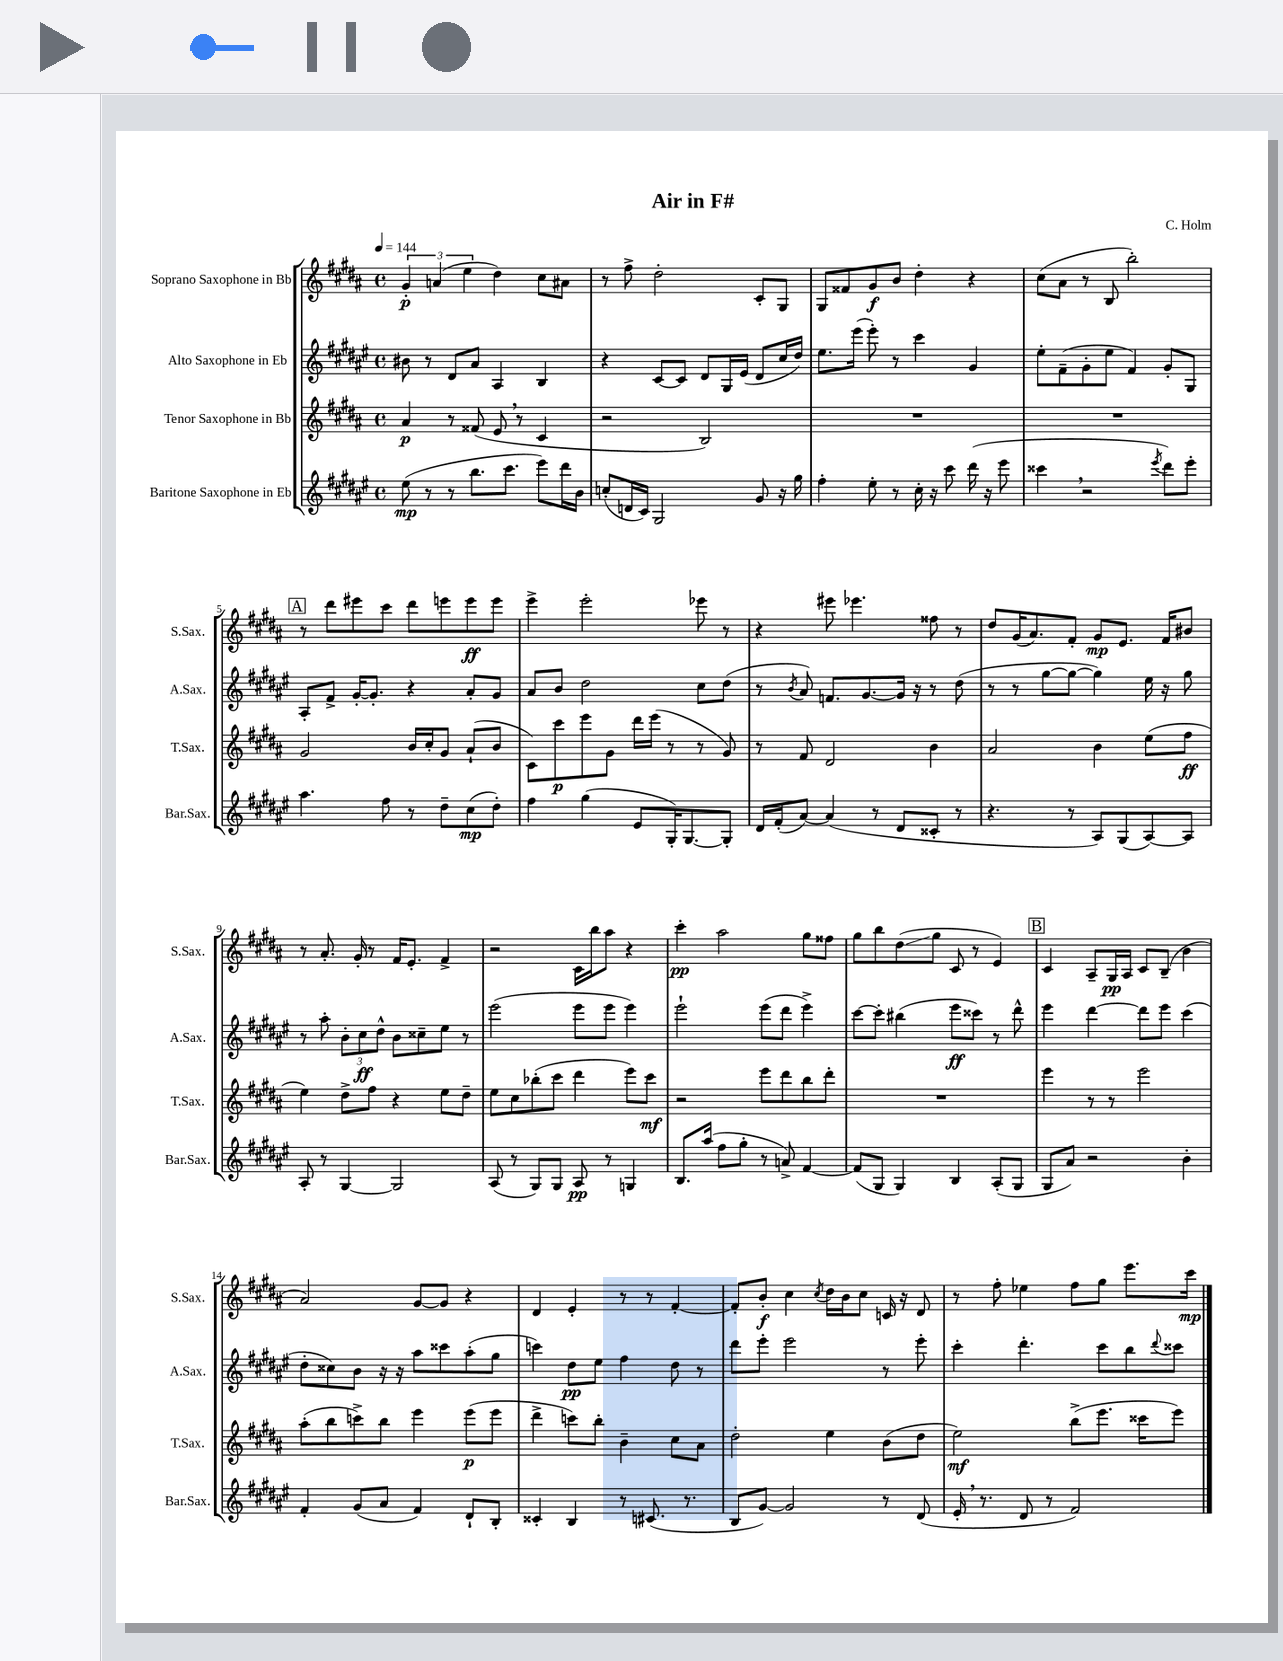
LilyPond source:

\header { title = "Air in F#" composer = "C. Holm" }
<<
\new StaffGroup <<
\new Staff = "s0" \with { instrumentName = "Soprano Saxophone in Bb" shortInstrumentName = "S.Sax." } {
    \clef treble \key b \major \defaultTimeSignature \time 4/4 \tempo 4 = 144
    \tuplet 3/2 { gis'4-.\p a'4( e''4 } dis''4) cis''8 ais'8 |
    r8 fis''8-> dis''2-. cis'8-. gis8 |
    gis8 fisis'8 gis'8\f b'8 dis''4-. r4 |
    cis''8( ais'8 r8 b8 b''2-.) |
    \mark \markup { \box "A" } r8 dis'''8 eis'''8 cis'''8 dis'''8 e'''8 e'''8\ff e'''8 |
    e'''4-> e'''2-. ees'''8 r8 |
    r4 eis'''8 ees'''4. fisis''8 r8 |
    dis''8 gis'16( ais'8.) fis'8-. gis'8\mp e'8. fis'16 bis'8 |
    r8 ais'8.-. gis'16-. r8 fis'16 e'8.-. fis'4-> |
    r2 cis'16 b''16 ais''8 r4 |
    cis'''4-.\pp ais''2 gis''8 fisis''8 |
    gis''8 b''8 dis''8\glissando( gis''8 cis'8 r8 e'4) |
    \mark \markup { \box "B" } cis'4 ais8-- gis16\pp ais16 cis'8 b8--( b'4 |
    ais'2) gis'8~ gis'8 r4 |
    dis'4 e'4-. r8 r8 fis'4~-. |
    fis'8-. b'8-.\f cis''4 \acciaccatura { cis''8 } dis''16 b'16 cis''8 c'16 r16 dis'8 |
    r8 fis''8-. ees''4 fis''8 gis''8 e'''8. cis'''16\mp \bar "|." |
}
\new Staff = "s1" \with { instrumentName = "Alto Saxophone in Eb" shortInstrumentName = "A.Sax." } {
    \clef treble \key fis \major \defaultTimeSignature \time 4/4
    bis'8 r8 dis'8 ais'8 ais4 b4 |
    r4 cis'8~ cis'8 dis'8 gis16 eis'16( dis'8 cis''16 dis''16) |
    eis''8. eis'''16( eis'''8-.) r8 cis'''4 gis'4 |
    eis''8-. fis'8--( gis'8-. eis''8 fis'4) gis'8-. gis8 |
    \mark \markup { \box "A" } ais8-. fis'8-> gis'16~-. gis'8.-. r4 ais'8-. gis'8 |
    ais'8 b'8 dis''2 cis''8 dis''8( |
    r8 \acciaccatura { b'8 } ais'8) f'8. gis'8.~ gis'16 r16 r8 dis''8( |
    r8 r8 gis''8~ gis''8~ gis''4) eis''16 r16 gis''8 |
    r8 ais''8-. \tuplet 3/2 { b'8-. cis''8\ff dis''8-^ } b'8 cisis''8-- eis''8 r8 |
    eis'''2( eis'''8 eis'''8 eis'''4) |
    eis'''2-! eis'''8( dis'''8 eis'''4->) |
    cis'''8~ cis'''8-. bis''4( eis'''8\ff cisis'''8) r8 dis'''8-^ |
    \mark \markup { \box "B" } eis'''4 dis'''4~ dis'''8 eis'''8 cis'''4( |
    dis''8-. cisis''8) b'8 r16 r16 ais''8 cisis'''8 ais''8-.( gis''8 |
    c'''4) dis''8\pp eis''8 fis''4 dis''8 r8 |
    dis'''8 eis'''8-. eis'''2 r8 eis'''8-. |
    cis'''4-. dis'''4.-. cis'''8 b''8 \appoggiatura { dis'''8 } cisis'''8 \bar "|." |
}
\new Staff = "s2" \with { instrumentName = "Tenor Saxophone in Bb" shortInstrumentName = "T.Sax." } {
    \clef treble \key b \major \defaultTimeSignature \time 4/4
    ais'4\p r8 fisis'8( e'8 \breathe r8 cis'4 |
    r2 b2) |
    R1 |
    R1 |
    \mark \markup { \box "A" } gis'2 b'16 cis''16-. gis'8 ais'8-!( b'8 |
    cis'8) cis'''8\p e'''8 gis'8 dis'''16 e'''16( r8 r8 gis'8) |
    r8 fis'8 dis'2 b'4 |
    ais'2 b'4 e''8( fis''8\ff |
    e''4) dis''8-> fis''8 r4 e''8 dis''8-- |
    e''8 cis''8 bes''8-.( cis'''8 dis'''4 e'''8) cis'''8\mf |
    r2 e'''8 dis'''8 b''8 dis'''8-. |
    R1 |
    \mark \markup { \box "B" } e'''4 r8 r8 e'''2 |
    ais''8-.( b''8 c'''8->) b''8 e'''4 e'''8\p( e'''8 |
    dis'''4-> c'''8) b''8-. b'4-- cis''8 ais'8 |
    dis''2-. e''4 b'8( dis''8 |
    e''2\mf) b''8->( e'''8. cisis'''16 e'''8) \bar "|." |
}
\new Staff = "s3" \with { instrumentName = "Baritone Saxophone in Eb" shortInstrumentName = "Bar.Sax." } {
    \clef treble \key fis \major \defaultTimeSignature \time 4/4
    eis''8\mp( r8 r8 b''8. cis'''8. eis'''8) dis'''16 b'16 |
    c''8-.( d'16 cis'16) gis2 gis'8 r16 gis''16 |
    fis''4-. eis''8-. r8 cis''16-. r16 cis'''8 dis'''16( r16 eis'''8 |
    cisis'''4 \breathe r2 \acciaccatura { eis'''8 } dis'''8) eis'''8-. |
    \mark \markup { \box "A" } ais''4. fis''8 r8 dis''8-- cis''8\mp( dis''8-.) |
    fis''4 gis''4( eis'8 gis16-.) gis8.~ gis8-. |
    dis'16 fis'16-.( ais'8~) ais'4( r8 dis'8 cisis'8-. r8 |
    r4. r8 ais8) gis8( ais8~) ais8 |
    ais8-. r8 gis4~ gis2 |
    ais8( r8 gis8) gis8 ais8\pp r8 g4 |
    b8. ais''16( fis''8 gis''8-. r8 a'8->) fis'4~ |
    fis'8( gis8 gis4) b4 ais8-.( gis8 |
    \mark \markup { \box "B" } gis8 ais'8) r2 b'4-. |
    fis'4-. gis'8( ais'8 fis'4) dis'8-! b8-. |
    cisis'4-. b4 r8 cis'8.( r8. |
    b8 gis'8~) gis'2 r8 dis'8( |
    eis'16-. \breathe r8. dis'8 r8 fis'2) \bar "|." |
}
>>
>>
